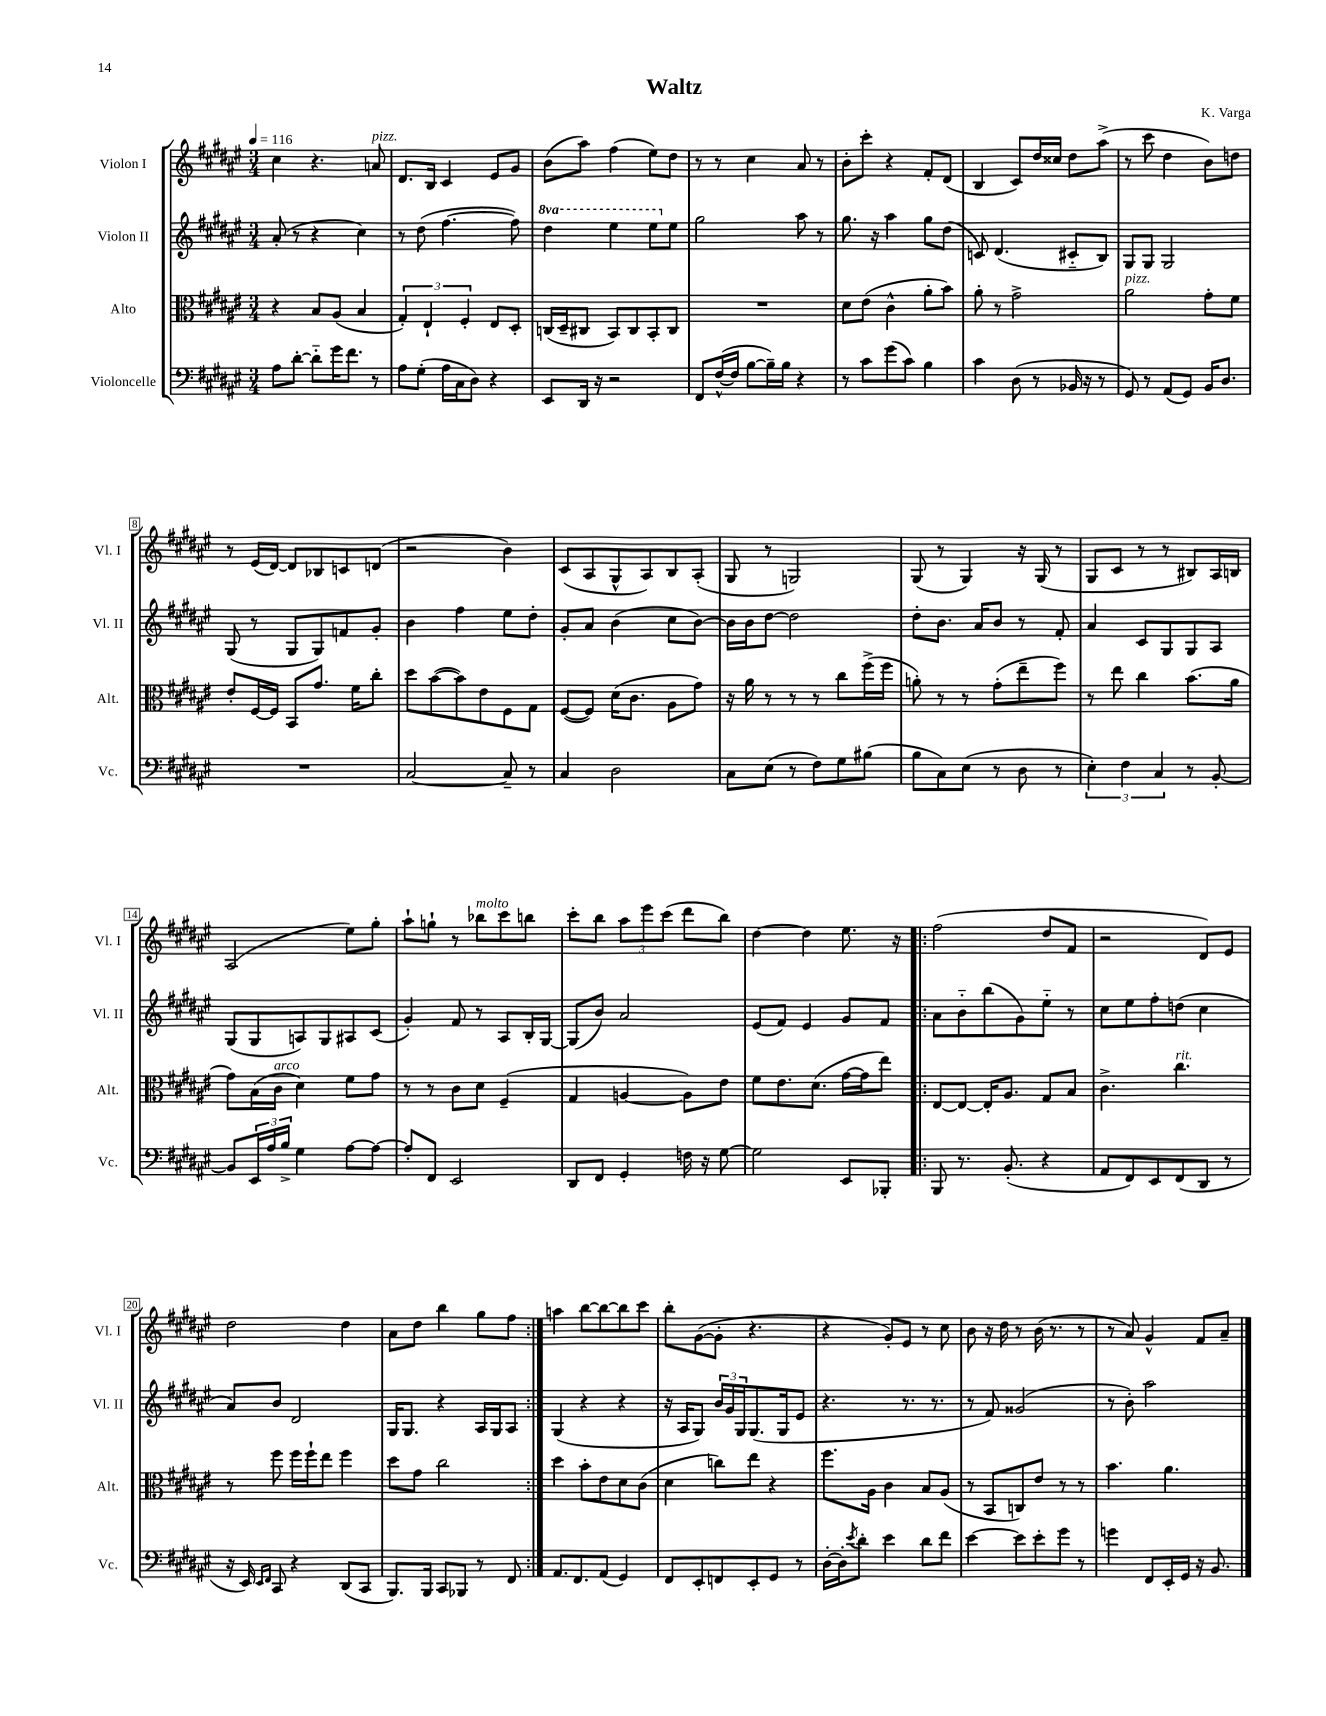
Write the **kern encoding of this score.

**kern	**kern	**kern	**kern
*staff4	*staff3	*staff2	*staff1
*clefF4	*clefC3	*clefG2	*clefG2
*k[f#c#g#d#a#e#]	*k[f#c#g#d#a#e#]	*k[f#c#g#d#a#e#]	*k[f#c#g#d#a#e#]
*M3/4	*M3/4	*M3/4	*M3/4
*MM116	*MM116	*MM116	*MM116
8A#	4r	(8a#'	4cc#
[8d#'	.	8r	.
8d#'~]	8B	4r	4.r
16g#	(8A#	.	.
8.f#	.	.	.
.	4B	4cc#)	.
8r	.	.	8a
=	=	=	=
8A#	6G#')	8r	8.d#
(8G#'	.	(8dd#	.
.	6E#`	.	.
.	.	.	16B
16A#	.	[4.ff#	4c#
16C#	.	.	.
.	6F#'	.	.
8D#)	.	.	.
4r	8E#	.	8e#
.	8D#'	8ff#])	8g#
=	=	=	=
8EE#	(16C	4ddd#	(8b
.	16D#~	.	.
16DD#	8C#	.	8aa#)
16r	.	.	.
2r	8BB)	4eee#	(4ff#
.	8C#	.	.
.	8BB'	8eee#	8ee#)
.	8C#	8ee#	8dd#
=	=	=	=
8FF#	2.r	2gg#	8r
([16F#^^	.	.	8r
16F#]	.	.	.
[8B	.	.	4cc#
16B~])	.	.	.
16B	.	.	.
4r	.	8aa#	8a#
.	.	8r	8r
=	=	=	=
8r	8d#	8.gg#	8b'
8c#	(8e#	.	8ccc#'
.	.	16r	.
(8g#	4c#^^	4aa#	4r
8c#)	.	.	.
4B	8a#'	8gg#	8f#'
.	8b)	(8dd#	(8d#
=	=	=	=
4c#	8a#'	8c)	4B
.	8r	(4.d#	.
(8D#	2g#^	.	8c#)
8r	.	.	16dd#
.	.	.	16cc##
16BB-	.	8c#'~	8dd#
16r	.	.	.
8r	.	8B)	(8aa#^
=	=	=	=
8GG#)	2a#	8G#	8r
8r	.	8G#	8ccc#
(8AA#	.	2G#	4dd#
8GG#)	.	.	.
16BB	8g#'	.	8b)
8.D#	.	.	.
.	8f#	.	8dd
=	=	=	=
2.r	8e#'	(8G#	8r
.	[16F#	8r	(16e#
.	16F#]	.	[16d#)
.	8BB	8G#	8d#]
.	8.g#	8G#)	8B-
.	.	8f	8c
.	16f#	.	.
.	8cc#'	8g#'	(8d
=	=	=	=
[2C#	8dd#	4b	2r
.	([8b	.	.
.	8b])	4ff#	.
.	8e#	.	.
8C#~]	8F#	8ee#	4b)
8r	8G#	8dd#'	.
=	=	=	=
4C#	([8F#	8g#'	(8c#
.	8F#])	8a#	8A#
2D#	(16d#	(4b	8G#^^
.	8.c#	.	.
.	.	.	8A#)
.	8A#	8cc#	8B
.	8g#)	[8b)	(8A#'
=	=	=	=
8C#	16r	16b]	8G#
.	16a#	16b	.
(8E#	8r	[8dd#	8r
8r	8r	2dd#]	2G)
8F#)	8r	.	.
8G#	8cc#	.	.
(8B#	(16ff#^	.	.
.	16ff#	.	.
=	=	=	=
8B	8a')	8dd#'	(8G#
8C#)	8r	8.b	8r
(8E#	8r	.	4G#)
.	.	16a#	.
8r	(8g#'	8b	.
8D#	8ee#~	8r	16r
.	.	.	(16G#
8r	8ff#)	8f#'	8r
=	=	=	=
6E#')	8r	4a#	8G#
.	8ee#	.	8c#
6F#	.	.	.
.	4cc#	8c#	8r
6C#	.	.	.
.	.	8G#	8r
8r	(8.b	8G#	8B#)
[8BB'	.	8A#	16A#
.	16a#	.	16B
=	=	=	=
8BB]	8g#)	(8G#	(2A#
24EE#	(16B	8G#	.
24A#	.	.	.
.	16c#	.	.
24B^	.	.	.
4G#	4d#)	8A)	.
.	.	8G#	.
[8A#	8f#	8A#	8ee#)
8A#_	8g#	(8c#	8gg#'
=	=	=	=
8A#']	8r	4g#')	8aa#`
8FF#	8r	.	8gg`
2EE#	8c#	8f#	8r
.	8d#	8r	8bb-
.	(4F#~	8A#	8ccc#
.	.	16B'	8bb
.	.	[16G#	.
=	=	=	=
8DD#	4G#	(8G#]	8ccc#'
8FF#	.	8b)	8bb
4GG#'	[4A	2a#	12aa#
.	.	.	12eee#
.	.	.	(12ccc#
16F	8A])	.	8ddd#
16r	.	.	.
[8G#	8e#	.	8bb)
=	=	=	=
2G#]	8f#	(8e#	[4dd#
.	8.e#	8f#)	.
.	.	4e#	4dd#]
.	(8.d#	.	.
8EE#	[16g#	8g#	8.ee#
.	16g#]	.	.
8BBB-'	8ee#)	8f#	.
.	.	.	16r
=!|:	=!|:	=!|:	=!|:
8BBB	[8E#	8a#	(2ff#
8.r	8E#_	8b'~	.
.	16E#']	(8bb	.
(8.BB'	8.A#	.	.
.	.	8g#)	.
4r	8G#	8ee#'~	8dd#
.	8B	8r	8f#
=	=	=	=
8AA#	4.c#^	8cc#	2r
8FF#)	.	8ee#	.
8EE#	.	8ff#'	.
(8FF#	4.cc#	(8dd	.
8DD#	.	4cc#	8d#)
8r	.	.	8e#
=	=	=	=
16r	8r	8a#)	2dd#
16EE#)	.	.	.
16qqEE#	.	.	.
16qqFF#	.	.	.
8CC#	8ff#	8b	.
4r	16ff#	2d#	.
.	16ff#`	.	.
.	8ee#	.	.
(8DD#	4ff#	.	4dd#
8CC#	.	.	.
=	=	=	=
8.BBB)	8dd#	16G#	8a#
.	.	8.G#	.
.	8g#	.	8dd#
16BBB	.	.	.
8CC#	2cc#	4r	4bb
8BBB-	.	.	.
8r	.	16A#	8gg#
.	.	16G#	.
8FF#	.	8A#	8ff#
=:|!	=:|!	=:|!	=:|!
8.AA#	4dd#	(4G#	4aa
8.FF#	.	.	.
.	8b'	4r	[8bb
(8AA#	8e#	.	8bb_
4GG#)	8d#	4r	8bb]
.	(8c#	.	8ccc#
=	=	=	=
8FF#	4d#	16r	8bb'
.	.	16A#	.
8EE#'	.	8G#)	([8g#
8FF	8cc)	24b	8g#']
.	.	24g#	.
.	.	24G#	.
8EE#'	8ee#	(8.G#	4.r
8GG#	4r	.	.
.	.	16G#	.
8r	.	8e#	.
=	=	=	=
[16D#'	8.ff#	4.r	4r
16D#']	.	.	.
8qe#	.	.	.
8d#'	.	.	.
.	16A#	.	.
4e#	4c#	.	8g#')
.	.	8.r	8e#
8d#	8B	.	8r
.	.	8.r	.
8f#	(8A#	.	8cc#
=	=	=	=
[4e#	8r	8r	8b
.	8BB	8f#)	16r
.	.	.	16dd#
8e#]	8C)	(2g##	8r
8e#'	8e#	.	(16b
.	.	.	8.r
8g#	8r	.	.
8r	8r	.	8r
=	=	=	=
4g	4.b	8r	8r
.	.	8b')	8a#)
8FF#	.	2aa#	4g#^^
16EE#'	4.a#	.	.
16GG#	.	.	.
16r	.	.	8f#
8.BB	.	.	.
.	.	.	8a#~
==	==	==	==
*-	*-	*-	*-
